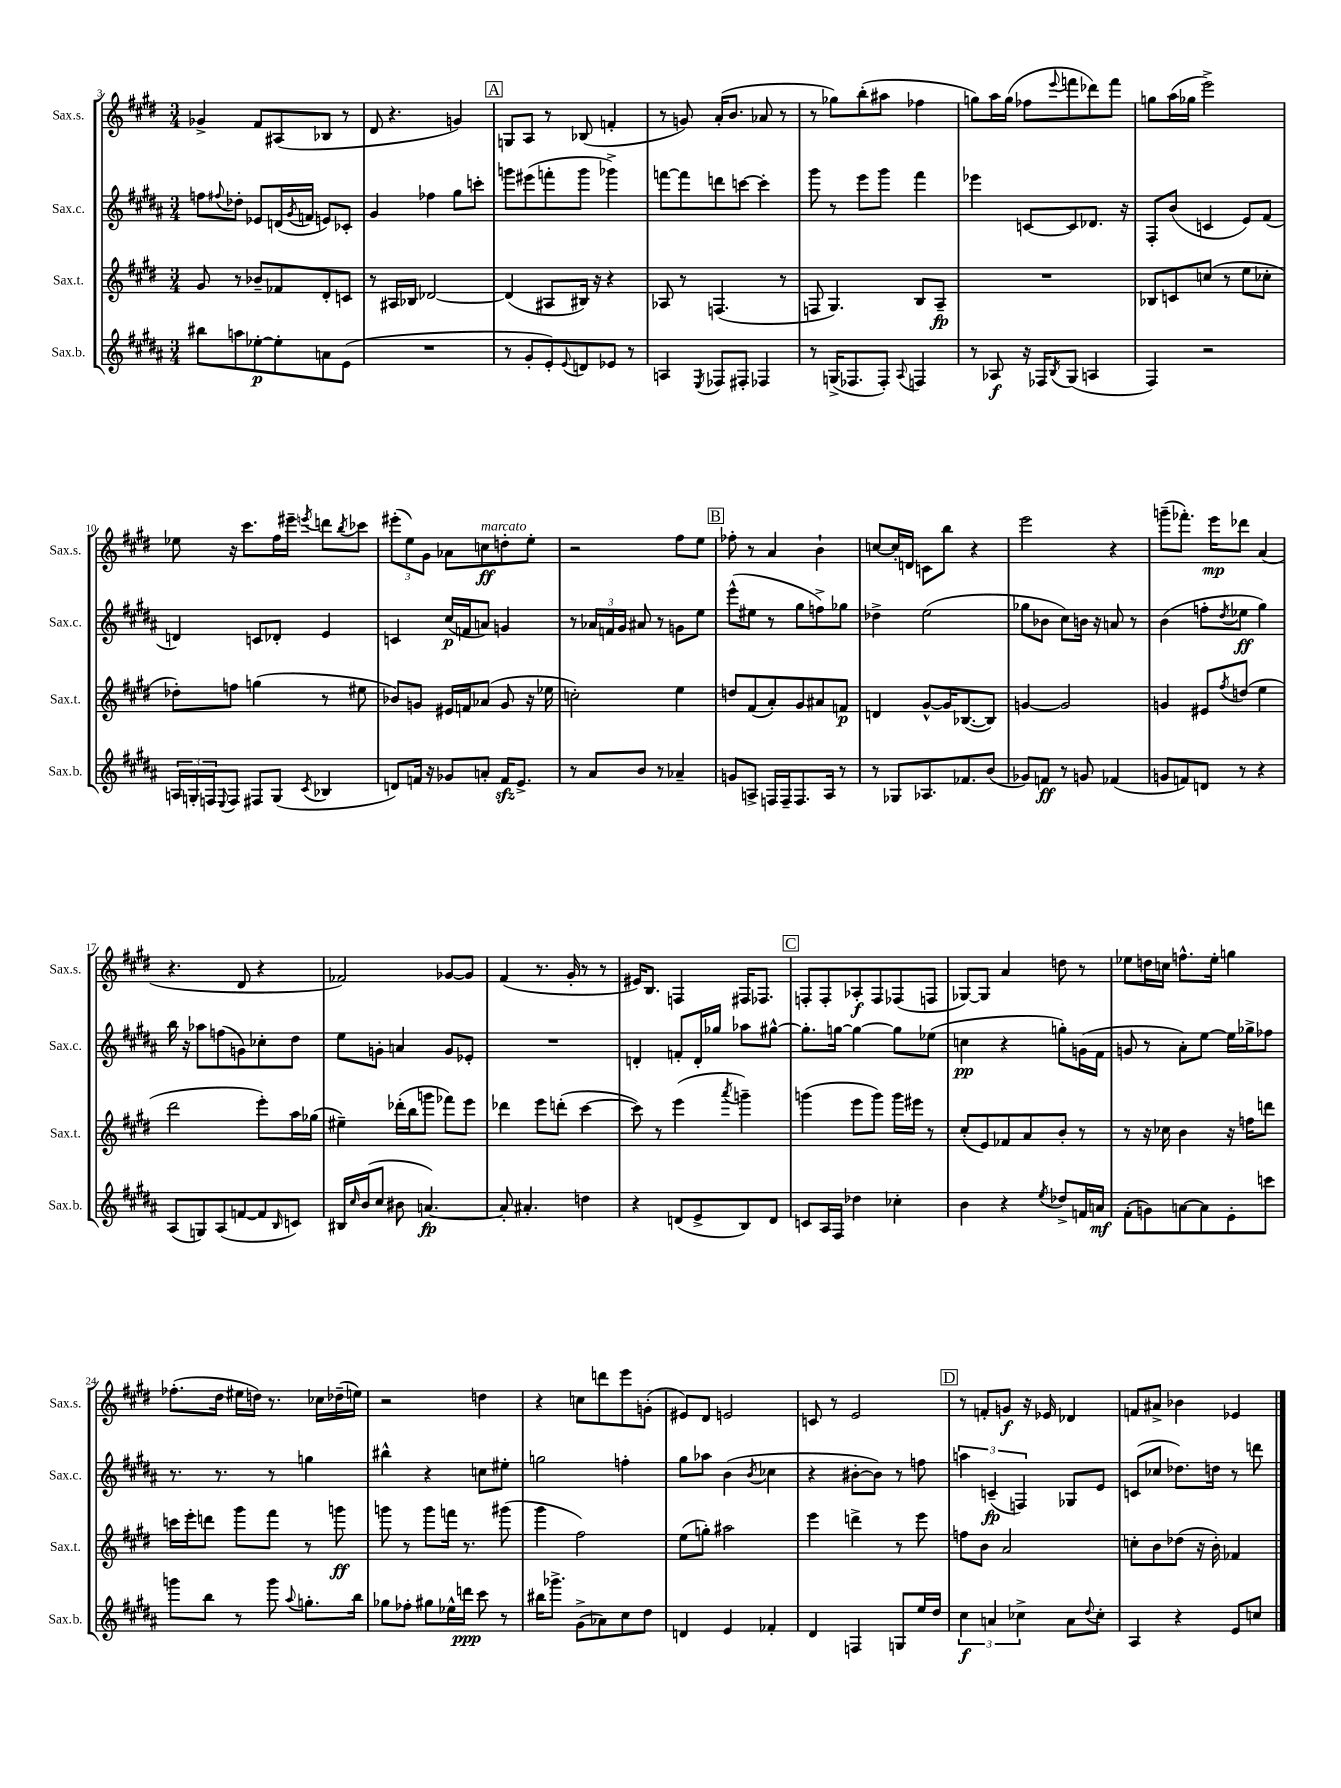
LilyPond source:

<<
\new StaffGroup <<
\new Staff = "s0" \with { instrumentName = "Sax.s." shortInstrumentName = "Sax.s." } {
    \clef treble \key e \major \numericTimeSignature \time 3/4
    ges'4-> fis'8 ais8( bes8 r8 |
    dis'8 r4. g'4) |
    \mark \markup { \box "A" } g8 a8 r8 bes8( f'4-. |
    r8 g'8) a'16-.( b'8. aes'8 r8 |
    r8 ges''8) b''8-.( ais''8 fes''4 |
    g''8) a''16 g''16( fes''8 \appoggiatura { e'''8 } f'''8 des'''8) f'''8 |
    g''8 a''16( ges''16 e'''2->) |
    ees''8 r16 cis'''8. fis''16 eis'''16-- \acciaccatura { e'''8 } d'''8 \acciaccatura { b''8 } ces'''8 |
    \tuplet 3/2 { eis'''8-.( e''8) gis'8 } aes'8 c''8\ff^\markup { \italic "marcato" } d''8-. e''8-. |
    r2 fis''8 e''8 |
    \mark \markup { \box "B" } fes''8-. r8 a'4 b'4-! |
    c''8~ c''16-. d'16 c'8 b''8 r4 |
    e'''2 r4 |
    g'''8--( fes'''8.-.) e'''16\mp des'''8 a'4( |
    r4. dis'8 r4 |
    fes'2) ges'8~ ges'8 |
    fis'4( r8. gis'16-. r8 r8 |
    eis'16) b8. f4 fis16 fes8. |
    \mark \markup { \box "C" } f8-. f8-. aes8-.\f f8 fes8( f8 |
    ges8~) ges8 a'4 d''8 r8 |
    ees''8 d''16 c''16 f''8.-^ ees''16-. g''4 |
    fes''8.-.( dis''16 eis''16 d''16) r8. ces''16 des''16--( e''16) |
    r2 d''4 |
    r4 c''8 d'''8 e'''8 g'8-.( |
    eis'8) dis'8 e'2 |
    c'8 r8 e'2 |
    \mark \markup { \box "D" } r8 f'8-. g'8\f r16 ees'16 des'4 |
    f'8 ais'8-> bes'4 ees'4 \bar "|." |
}
\new Staff = "s1" \with { instrumentName = "Sax.c." shortInstrumentName = "Sax.c." } {
    \clef treble \key b \major \numericTimeSignature \time 3/4
    f''8 \appoggiatura { fis''8 } des''8-. ees'8 d'16( \acciaccatura { gis'8 } f'16 e'8) ces'8-. |
    gis'4 fes''4 gis''8 c'''8-. |
    \mark \markup { \box "A" } g'''8 eis'''8( f'''8-. g'''8 ges'''4->) |
    f'''8~ f'''8 d'''8 c'''8~ c'''4-. |
    gis'''8 r8 e'''8 gis'''8 fis'''4 |
    ees'''4 c'8~ c'8 des'8. r16 |
    fis8-. b'8( c'4 e'8) fis'8( |
    d'4) c'8 des'8-. e'4 |
    c'4 cis''16\p( f'16 a'8) g'4 |
    r8 \tuplet 3/2 { aes'16 f'16 gis'16 } ais'8 r8 g'8 e''8 |
    \mark \markup { \box "B" } e'''8-^( eis''8 r8 gis''8 f''8->) ges''8 |
    des''4-> e''2( |
    ges''8 bes'8 cis''8) b'16 r16 a'8 r8 |
    b'4( f''8-. \acciaccatura { dis''8 } ees''8\ff gis''4) |
    b''16 r16 aes''8 f''8( g'8) ces''8-. dis''8 |
    e''8 g'8-. a'4 g'8 ees'8-. |
    R2. |
    d'4-. f'8-. d'16-. ges''16 aes''8 gis''8~-^ |
    \mark \markup { \box "C" } gis''8.-. g''16~ g''4~ g''8 ees''8( |
    c''4\pp r4 g''8-.) g'16( fis'16 |
    g'8 r8 ais'8-.) e''8~ e''16 ges''16-> fes''8 |
    r8. r8. r8 g''4 |
    bis''4-^ r4 c''8 eis''8-. |
    g''2 f''4-. |
    gis''8 aes''8 b'4( \acciaccatura { b'8 } ces''4 |
    r4 bis'8~-. bis'8) r8 f''8 |
    \mark \markup { \box "D" } \tuplet 3/2 { a''4 c'4--\fp( f4) } ges8 e'8 |
    c'8( ces''8 des''8.) d''16 r8 d'''8 \bar "|." |
}
\new Staff = "s2" \with { instrumentName = "Sax.t." shortInstrumentName = "Sax.t." } {
    \clef treble \key e \major \numericTimeSignature \time 3/4
    gis'8 r8 bes'8-- fes'8 dis'8-. c'8 |
    r8 ais16 bes16 des'2~ |
    \mark \markup { \box "A" } des'4( ais8 bis16) r16 r4 |
    aes8 r8 f4.( r8 |
    f8 gis4.) b8 a8--\fp |
    R2. |
    bes8 c'8 c''8( r8 e''8 ces''8-. |
    des''8-.) f''8 g''4( r8 eis''8 |
    bes'8) g'8 eis'16 f'16 aes'8( g'8 r16 ees''16 |
    c''2-.) e''4 |
    \mark \markup { \box "B" } d''8 fis'8( a'8-.) gis'8 ais'8 f'8\p |
    d'4 gis'8~-^ gis'16 bes8.~( bes8) |
    g'4~ g'2 |
    g'4 eis'8 \acciaccatura { fis''8 } d''8( e''4 |
    dis'''2 e'''8-.) a''16 ges''16( |
    eis''4--) des'''16-.( b''16 g'''8 fes'''8) e'''8 |
    des'''4 e'''8 d'''8-.( cis'''4~ |
    cis'''8) r8 e'''4( \acciaccatura { a'''8 } g'''4--) |
    \mark \markup { \box "C" } g'''4( e'''8 g'''8) g'''16 eis'''16 r8 |
    cis''8-.( e'8) fes'8 a'8 b'8-. r8 |
    r8 r16 ces''16 b'4 r16 f''16 d'''8 |
    c'''16 e'''16-. d'''8 gis'''8 fis'''8 r8 g'''8\ff |
    g'''8 r8 g'''8 f'''16 r8. gis'''8( |
    gis'''4 fis''2) |
    e''8( g''8-.) ais''2 |
    e'''4 d'''4-> r8 e'''8 |
    \mark \markup { \box "D" } f''8 b'8 a'2 |
    c''8-. b'8 des''8( r16 b'16-.) fes'4 \bar "|." |
}
\new Staff = "s3" \with { instrumentName = "Sax.b." shortInstrumentName = "Sax.b." } {
    \clef treble \key b \major \numericTimeSignature \time 3/4
    bis''8 a''8 ees''8~-.\p ees''8-. a'8 e'8( |
    R2. |
    \mark \markup { \box "A" } r8 gis'8-. e'8-.) \appoggiatura { e'8 } d'8 ees'8 r8 |
    a4 \acciaccatura { e8 } fes8 fis8-. fes4 |
    r8 g16->( fes8. fes8-.) \appoggiatura { ais8 } f4 |
    r8 aes8\f r16 fes16 \acciaccatura { b8 } gis8( a4 |
    fis4) r2 |
    \tuplet 3/2 { a16 g16-. f16 } \appoggiatura { e8 } f8 fis8 g8( \acciaccatura { cis'8 } bes4 |
    d'8) f'16 r16 ges'8 a'8-. f'16\sfz e'8.-> |
    r8 ais'8 b'8 r8 aes'4-- |
    \mark \markup { \box "B" } g'8 a8-> f16 f16-- f8. a16 r8 |
    r8 ges8 aes8. fes'8. b'8( |
    ges'8) f'8\ff r8 g'8 fes'4( |
    g'8 f'8) d'8 r8 r4 |
    ais8( g8) ais8( f'8~ f'8 \grace { b16 } c'8) |
    bis16 \grace { cis''16 } b'16( cis''8 bis'8 a'4.~\fp) |
    a'8-. ais'4.-. d''4 |
    r4 d'8( e'8-> b8) d'8 |
    \mark \markup { \box "C" } c'8 ais16 fis16 des''4 ces''4-. |
    b'4 r4 \acciaccatura { e''8 } des''8-> f'16 a'16\mf |
    fis'8-.( g'8) a'8~ a'8 e'8-. c'''8 |
    g'''8 b''8 r8 g'''8 \appoggiatura { ais''8 } g''8.-. b''16 |
    ges''8 fes''8-. gis''8 ees''16-^ d'''16\ppp cis'''8 r8 |
    bis''16 ges'''8.-> gis'8->( aes'8) cis''8 dis''8 |
    d'4 e'4 fes'4-. |
    dis'4 f4 g8 e''16 dis''16 |
    \mark \markup { \box "D" } \tuplet 3/2 { cis''4\f a'4 ces''4-> } a'8 \appoggiatura { dis''8 } ces''8-. |
    ais4 r4 e'8 c''8 \bar "|." |
}
>>
>>
\layout { \context { \Score currentBarNumber = #3 } }
